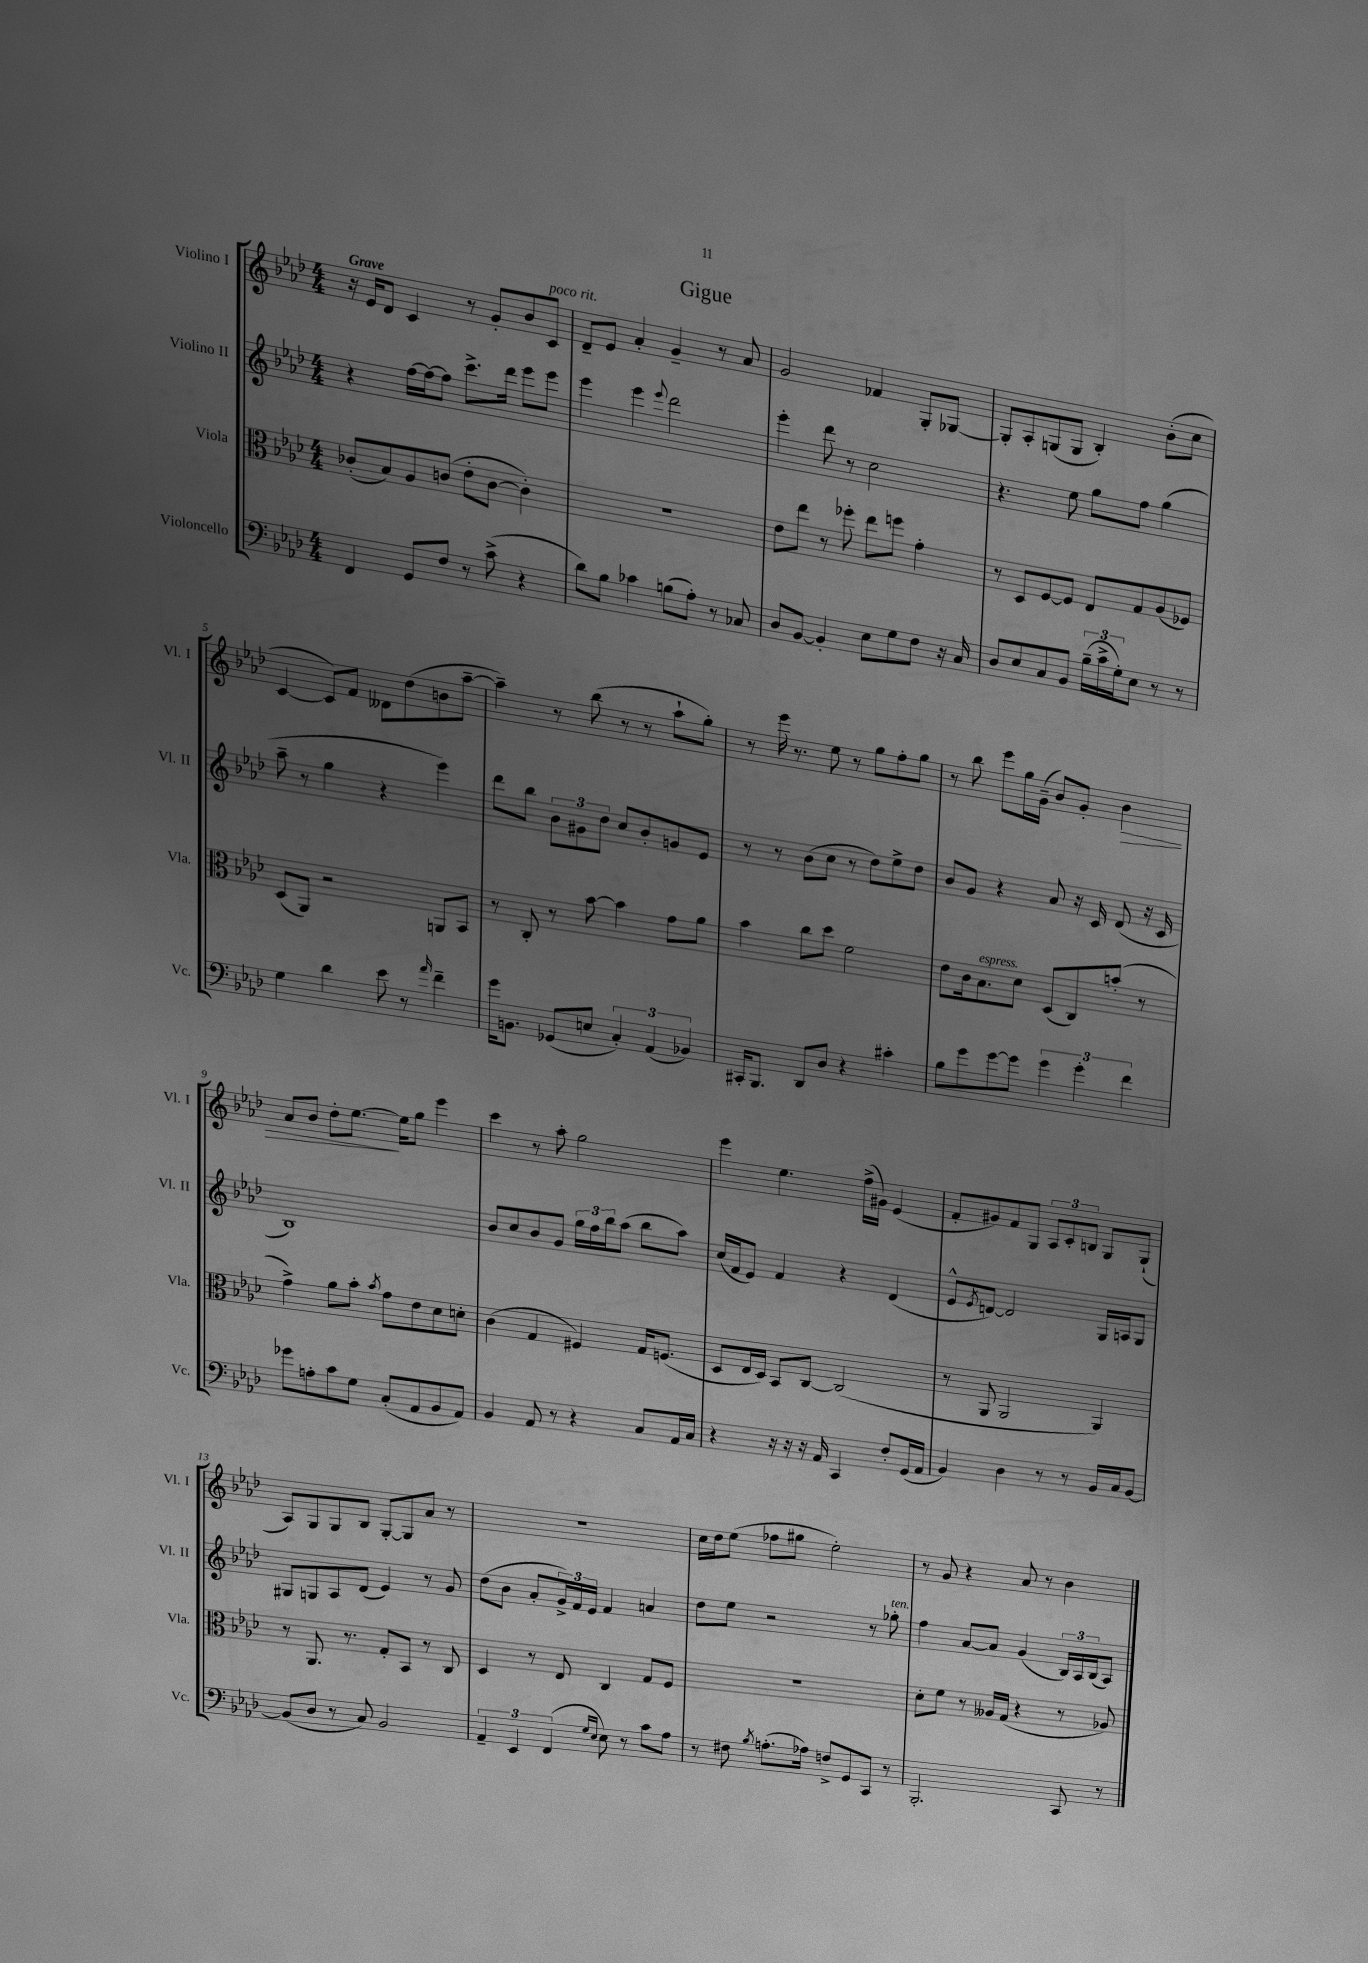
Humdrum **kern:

**kern	**kern	**kern	**kern	**dynam
*part4	*part3	*part2	*part1	*part1
*staff4	*staff3	*staff2	*staff1	*staff1
*I"Violoncello	*I"Viola	*I"Violino II	*I"Violino I	*
*I'Vc.	*I'Vla.	*I'Vl. II	*I'Vl. I	*
*clefF4	*clefC3	*clefG2	*clefG2	*
*k[b-e-a-d-]	*k[b-e-a-d-]	*k[b-e-a-d-]	*k[b-e-a-d-]	*
*M4/4	*M4/4	*M4/4	*M4/4	*
=1	=1	=1	=1	=1
!	!	!	!LO:TX:a:B:t=Grave	!
4FF/	(8c-X'/L	4r	16r	.
.	.	.	16e-/KL	.
.	8B-/)	.	8d-/J	.
8GG/L	8A-/	[16ff\LL	4c/	.
.	.	16ff\J_	.	.
8F/J	(8cn/J	8ff\J]	.	.
8r	8e-'\L	8.ccc^\L	8r	.
(8c^\	[8c\J	.	8g'/L	.
.	.	16ddd-\Jk	.	.
4r	4c'\])	8eee-\L	8b-/	.
!	!	!	!LO:TX:a:i:t=poco rit.	!
.	.	8eee-\J	8c/J	.
=2	=2	=2	=2	=2
8d-\L)	1r	4eee-\	8d-~/L	.
8B-\J	.	.	8e-/J	.
4c-X\	.	4eee-\	4a-'/	.
.	.	8qqeee-/	.	.
(8Bn\L	.	2ddd-\	4g~/	.
8A-'\J)	.	.	.	.
8r	.	.	8r	.
8C-X/	.	.	8a-/	.
=3	=3	=3	=3	=3
8D-/L	8e-\L	4eee-'\	2g/	.
[8BB-/J	8ee-\J	.	.	.
4BB-'/]	8r	8ddd-\	.	.
.	8ff-X'\	8r	.	.
8E-\L	8ee-\L	2cc\	4f-X/	.
8G\	8ffn\J	.	.	.
8F\J	4g'\	.	8G'/L	.
16r	.	.	[8G-X/J	.
16C/	.	.	.	.
=4	=4	=4	=4	=4
8D-/L	8r	4.r	8G-'/L]	.
8E-/	8D-/L	.	8A-'/	.
8C/	[8F/	.	(8Gn/	.
8BB-/J	8F/J]	8ee-\	8G/J	.
(24B-~\LL	8E-/L	8gg\L	4B-'/)	.
24c^\	.	.	.	.
24G'\J)	.	.	.	.
8E-\J	8G/	8ff\J	.	.
8r	(8A-/	(4gg\	(8b-'\L	.
8r	8F-X/J)	.	8cc\J	.
!!LO:LB:g=z
=5	=5	=5	=5	=5
4G\	(8D-/L	8aa-~\	[4c/	.
.	8AA-/J)	8r	.	.
4d-\	2r	4gg\	8c/L])	.
.	.	.	8f/J	.
8e-\	.	4r	8d--X\L	.
8r	.	.	(8dd-\	.
16qqa-/	.	.	.	.
4f~\	8AAn/L	4eee-\)	8bn\	.
.	8BB-/J	.	[8aa-~\J	.
=6	=6	=6	=6	=6
16g\KL	8r	8ddd-\L	4aa-~\])	.
8.BBn\J	.	.	.	.
.	8C'/	8bb-\J	.	.
(8GG-X/L	8r	12b-\L	8r	.
.	.	12g#X\	.	.
8En/J	[8b-\	.	(8bb-\	.
.	.	12dd-\J	.	.
6C'/)	4b-\]	8cc/L	8r	.
.	.	8b-'/	8r	.
(6AA-/	.	.	.	.
.	8g\L	8gn/	8aa-`\L	.
6BB-X/)	.	.	.	.
.	8a-\J	8e-/J	8gg'\J)	.
=7	=7	=7	=7	=7
16CC#X'/KL	4b-\	8r	8r	.
8.BBB-/J	.	.	.	.
.	.	8r	16eee-\	.
.	.	.	8.r	.
8DD-/L	8cc\L	(8b-\L	.	.
8D-/J	8dd-\J	8cc\J	8ee-\	.
4r	2f\	8r	8r	.
.	.	8dd-\L)	8gg\L	.
4c#X'\	.	8ee-^\	8ff'\	.
.	.	8dd-\J	8gg\J	.
=8	=8	=8	=8	=8
8B-\L	8e-\L	8b-/L	8r	.
8g\	16c\k	8g/J	8bb-\	.
!	!LO:TX:a:i:t=espress.	!	!	!
.	8.B-\	.	.	.
[8g\	.	4r	8eee-\L	.
8g\J]	8d-\J	.	16gg\L	.
.	.	.	(16g~\JJ	.
6g\	(8D-/L	8a-/	8b-/L)	.
.	8C/)	16r	8g'/J	.
6g'\	.	.	.	.
.	.	16c/	.	.
!	!	!	!	!LO:HP:b
.	(8bn'/J	(8d-/	4b-\	>
6f\	.	.	.	.
.	8r	16r	.	.
.	.	16c/	.	.
!!LO:LB:g=z
=9	=9	=9	=9	=9
8g-X\L	4g^\)	1B-)	8a-/L	.
8An'\	.	.	8b-/J	.
8c\	8a-\L	.	8dd-'\L	.
8G\J	8b-'\J	.	[8.ee-\J	.
.	8qb-/	.	.	.
(8C'/L	8g\L	.	.	.
.	.	.	16ee-\KL]	]
8AA-/	8e-\	.	8gg\J	.
8BB-/	8d-\	.	4eee-\	.
8AA-/J)	8dn'\J	.	.	.
=10	=10	=10	=10	=10
4BB-/	(4c\	8b-/L	4ccc\	.
.	.	8cc/	.	.
8AA-/	4G/	8b-/	8r	.
8r	.	8g/J	8aa-'\	.
4r	4F#X/)	24gg\LL	2gg\	.
.	.	24ff\	.	.
.	.	24bb-\J	.	.
.	.	(8aa-\J	.	.
8C/L	16G/KL	8bb-\L	.	.
.	(8.Fn/J	.	.	.
16AA-/L	.	8aa-\J)	.	.
16C/JJ	.	.	.	.
=11	=11	=11	=11	=11
4r	8D-/L	(16cc/LL	4eee-\	.
.	.	16f/J	.	.
.	16E-/L	8e-/J)	.	.
.	16D-/JJ)	.	.	.
16r	8BB-/L	4f/	4.ee-\	.
16r	.	.	.	.
16r	[8C/J	.	.	.
16AA-/	.	.	.	.
4CC/	(2C/]	4r	.	.
.	.	.	(16ff^\LL	.
.	.	.	16g#X\JJ)	.
8F'/L	.	(4d-/	(4e-/	.
(16GG/L	.	.	.	.
16AA-/JJ	.	.	.	.
=12	=12	=12	=12	=12
4BB-/)	8r	8e-^^/L	8f'/L	.
.	.	8qe-/	.	.
.	8AA-/	[8dn/J)	8g#X/)	.
4D-\	2AA-/	2d/]	8f/	.
.	.	.	8G/J	.
8r	.	.	12A-/L	.
.	.	.	12c'/	.
8r	.	.	.	.
.	.	.	12Bn/J	.
16BB-/LL	4AA-/)	16G/LL	8G/L	.
16C/J	.	16An/J	.	.
[8BB-/J	.	8G/J	(8G`/J	.
!!LO:LB:g=z
=13	=13	=13	=13	=13
(8BB-/L]	8r	8G#X/L	8A-/L)	.
8D-/J	8.AA-/	8Gn/	8G/	.
8r	.	8A-/	8G/	.
.	8.r	.	.	.
8C/)	.	(8d-/J	8B-/J	.
2BB-/	8G'/L	4e-/)	[8G'/L	.
.	8BB-/J	.	8G/]	.
.	8r	8r	8a-/J	.
.	8C/	8g/	8r	.
=14	=14	=14	=14	=14
6AA-~/	4D-/	(8dd-\L	1r	.
.	.	8b-\J	.	.
6EE-/	.	.	.	.
.	8r	8a-'/L	.	.
(6FF/	.	.	.	.
.	8E-/	24g^/L)	.	.
.	.	24f/	.	.
.	.	24e-/JJ	.	.
16qqG/LL	.	.	.	.
16qqE-/JJ	.	.	.	.
8E-\)	4C/	4f/	.	.
8r	.	.	.	.
8c\L	8G/L	4an/	.	.
8A-\J	8F/J	.	.	.
=15	=15	=15	=15	=15
8r	1r	8dd-\L	16cc\LL	.
.	.	.	16dd-\J	.
8F#X\	.	8ee-\J	(8ee-\J	.
8qB-/	.	.	.	.
(8.An'\L	.	2r	8ff-X\L	.
.	.	.	8gg#X\J	.
16A-X\Jk)	.	.	.	.
8Fn^/L	.	.	2ee-'\)	.
8GG/	.	.	.	.
8CC/J	.	8r	.	.
!	!	!LO:TX:a:i:t=ten.	!	!
8r	.	8gg-X'\	.	.
=16	=16	=16	=16	=16
2.BBB-'/	8d-'\L	4ff\	8r	.
.	8f\J	.	8g/	.
.	8r	[8a-/L	4r	.
.	16A--X/LL	8a-/J]	.	.
.	(16G/JJ	.	.	.
.	4r	(4g/	8a-/	.
.	.	.	8r	.
8CC/	8r	24B-/LL)	4b-\	.
.	.	24A-/	.	.
.	.	(24B-/J	.	.
8r	8A-X/)	8A-/J)	.	.
==	==	==	==	==
*-	*-	*-	*-	*-
